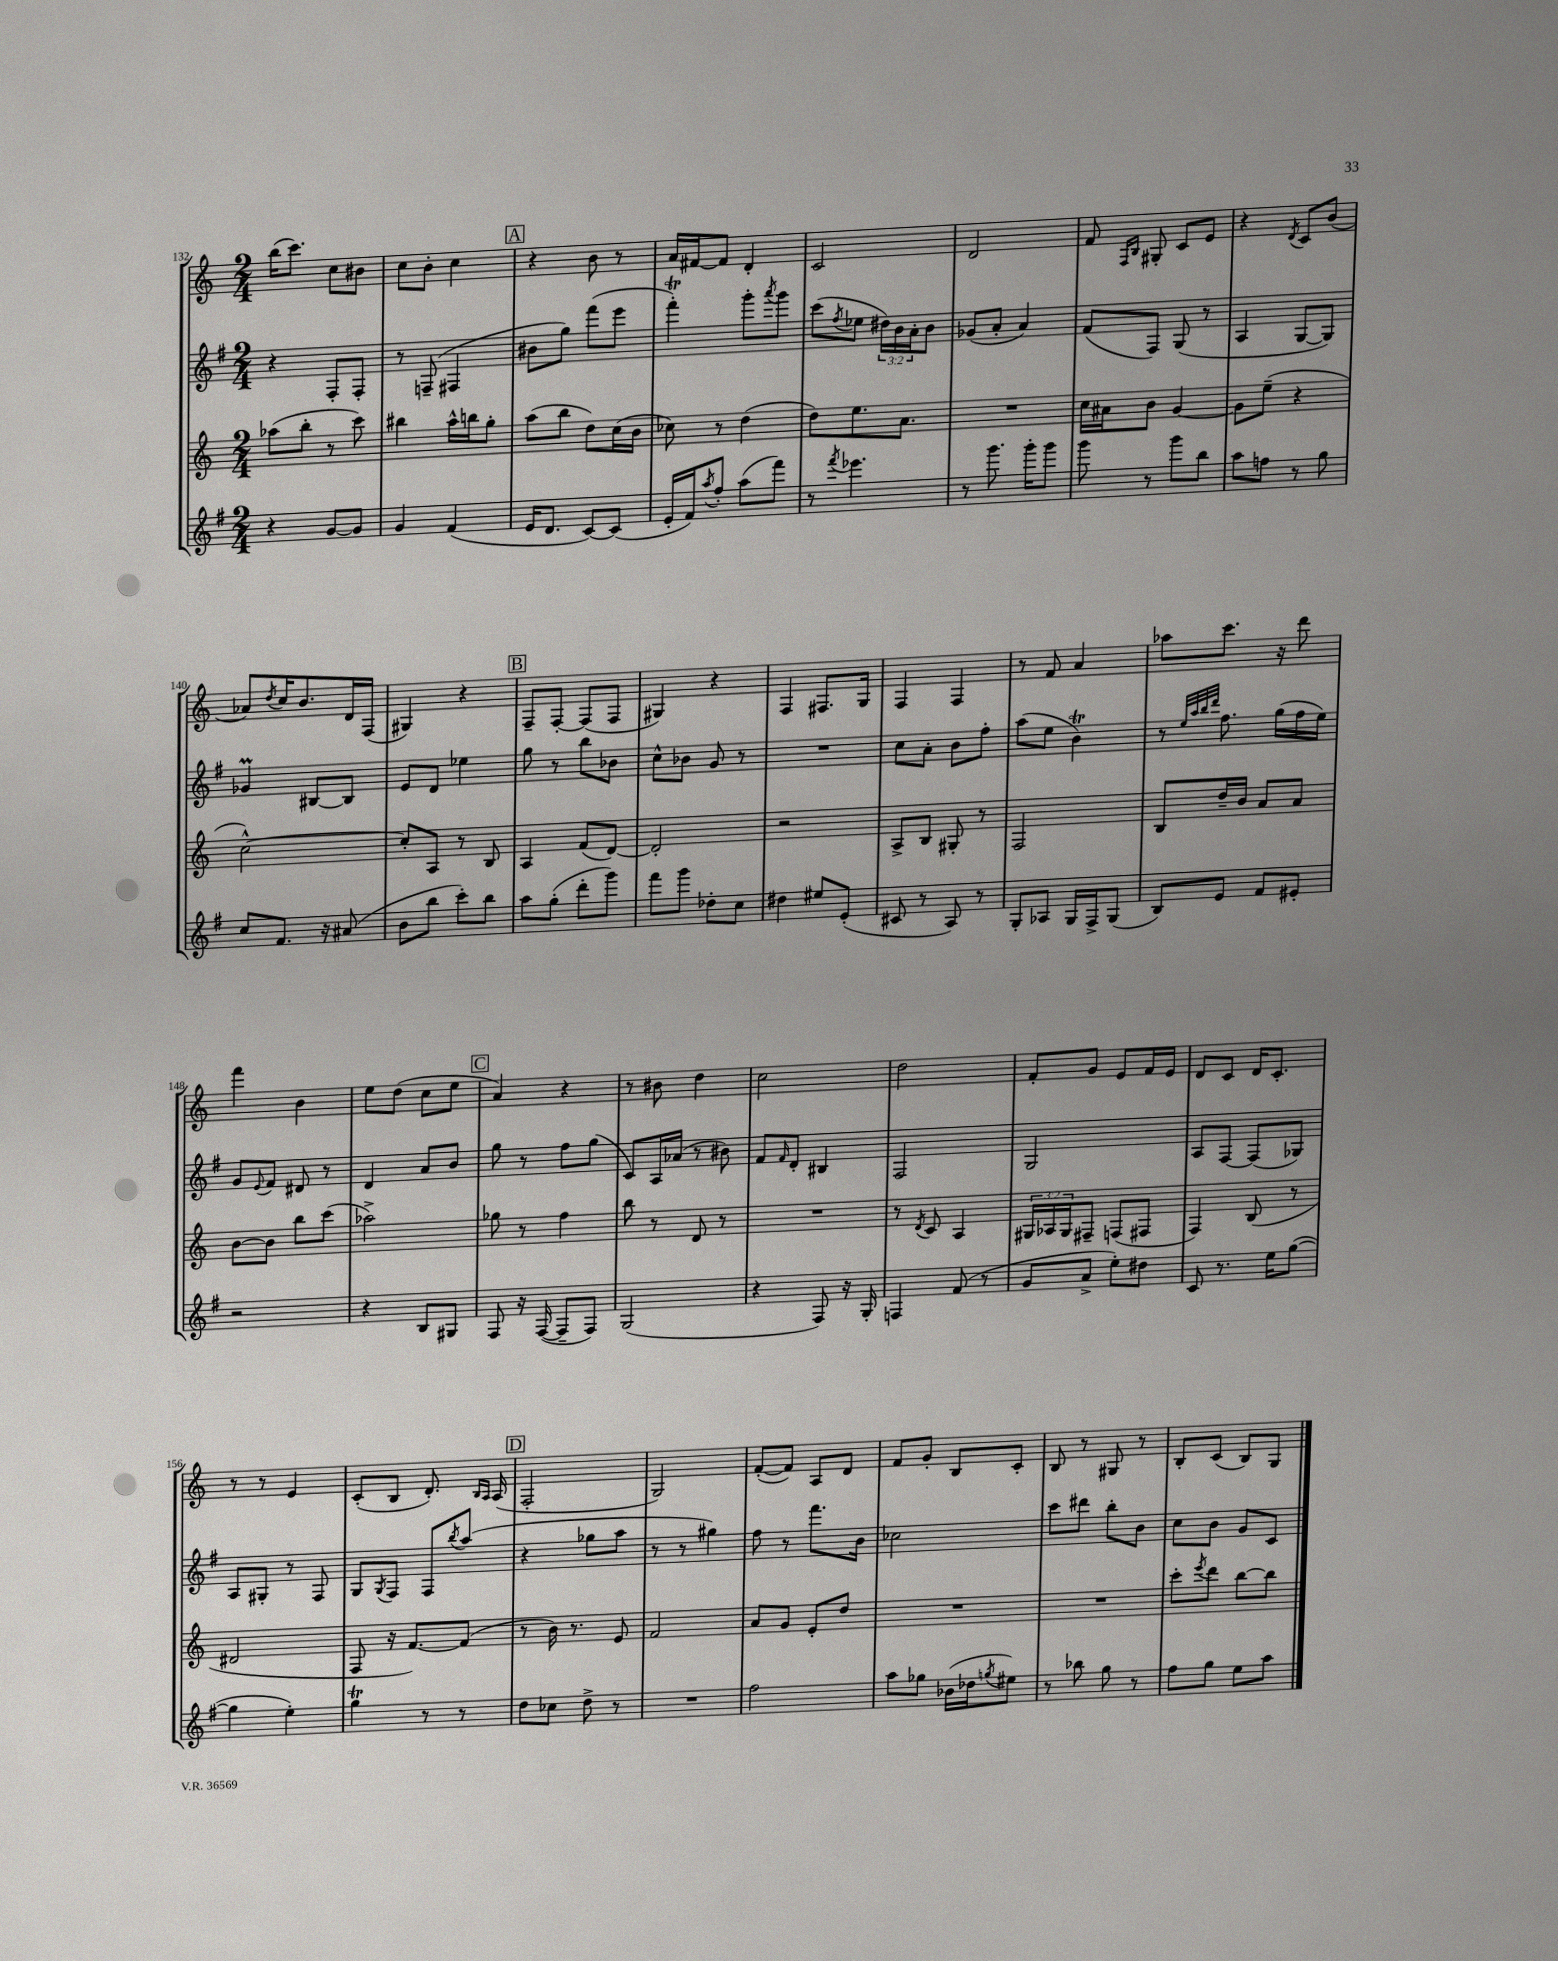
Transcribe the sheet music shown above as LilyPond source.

<<
\new StaffGroup <<
\new Staff = "s0" {
    \clef treble \key c \major \numericTimeSignature \time 2/4
    b''16( c'''8.) c''8 bis'8 |
    c''8 b'8-. c''4 |
    \mark \markup { \box "A" } r4 b'8 r8 |
    a'16 fis'16~ fis'8 d'4-. |
    c'2 |
    d'2 |
    f'8 \grace { f16 b16 } gis8-. c'8 e'8 |
    r4 \acciaccatura { d'8 } c'8 b'8( |
    aes'8) \acciaccatura { d''8 } c''16 b'8. d'16 f16( |
    gis4) r4 |
    \mark \markup { \box "B" } f8-- f8~-. f8( f8 |
    gis4) r4 |
    f4 fis8. g16 |
    f4 f4 |
    r8 f'8 a'4 |
    aes''8 c'''8. r16 d'''8 |
    f'''4 b'4 |
    e''8 d''8( c''8 e''8 |
    \mark \markup { \box "C" } a'4) r4 |
    r8 bis'8 d''4 |
    c''2 |
    d''2 |
    f'8-. g'8 e'8 f'16 e'16 |
    d'8 c'8 d'16 c'8.-. |
    r8 r8 e'4 |
    c'8-.( b8 d'8.-.) \grace { b16 a16 } a16( |
    \mark \markup { \box "D" } f2-. |
    g2) |
    f'8~-.( f'8) a8 d'8 |
    f'8 g'8-. b8 c'8-. |
    b8 r8 gis8 r8 |
    b8-. c'8( b8) g8 \bar "|." |
}
\new Staff = "s1" {
    \clef treble \key g \major \numericTimeSignature \time 2/4 \override Staff.TupletNumber.text = #tuplet-number::calc-fraction-text
    r4 fis8-. fis8-. |
    r8 f8--( fis4 |
    \mark \markup { \box "A" } bis'8 g''8) fis'''8( e'''8 |
    fis'''4-.\trill) g'''8-. \acciaccatura { a'''8 } g'''8 |
    c'''8( \acciaccatura { fis''8 } ees''8 \tuplet 3/2 { dis''16) b'16 a'16-. } b'8 |
    ges'8( a'8-. a'4) |
    fis'8( fis8) g8( r8 |
    a4 g8~ g8) |
    ges'4\prall bis8~ bis8 |
    e'8 d'8 ees''4 |
    \mark \markup { \box "B" } g''8 r8 b''8 bes'8 |
    c''8-^ bes'8 g'8 r8 |
    R2 |
    c''8 a'8-. b'8 fis''8-. |
    a''8( e''8 b'4\trill) |
    r8 \grace { e''32 a''32 b''32 d'''32 } fis''8. g''16( fis''16 e''16) |
    g'8 \appoggiatura { e'8 } fis'8 dis'8 r8 |
    d'4 a'8 b'8 |
    \mark \markup { \box "C" } g''8 r8 fis''8 g''8( |
    c'8) a16 aes'16( r8 bis'8) |
    fis'8 \grace { fis'16 } d'8-. bis4 |
    fis2 |
    g2 |
    a8 fis8~ fis8( ges8) |
    a8 gis8-. r8 fis8 |
    g8 \acciaccatura { g8 } fis8 fis8 \acciaccatura { b''8 } a''8( |
    \mark \markup { \box "D" } r4 ges''8 a''8 |
    r8 r8 gis''4) |
    fis''8 r8 fis'''8. b'16 |
    ces''2 |
    c'''8 dis'''8 b''8-. b'8 |
    c''8 b'8 g'8 c'8 \bar "|." |
}
\new Staff = "s2" {
    \clef treble \key c \major \numericTimeSignature \time 2/4 \override Staff.TupletNumber.text = #tuplet-number::calc-fraction-text
    aes''8( b''8-. r8 c'''8) |
    bis''4 a''16-^ b''16 g''8-. |
    \mark \markup { \box "A" } a''8( b''8 d''8) c''16( b'16 |
    ces''8) r8 d''4( |
    d''8) e''8. a'8. |
    R2 |
    c''16 ais'16 b'8 g'4~ |
    g'8 e''8--( r4 |
    c''2~-^) |
    c''8-. a8 r8 b8 |
    \mark \markup { \box "B" } a4 f'8( d'8~) |
    d'2-. |
    r2 |
    a8-> b8 gis8-. r8 |
    f2 |
    b8 d''16-- b'16 a'8 a'8 |
    b'8~ b'8 b''8 c'''8( |
    aes''2->) |
    \mark \markup { \box "C" } ges''8 r8 f''4 |
    b''8 r8 d'8 r8 |
    R2 |
    r8 \acciaccatura { d'8 } c'8 a4 |
    \tuplet 3/2 { gis16 aes16 gis16 } fis8-- f8( fis8 |
    f4) b8( r8 |
    dis'2 |
    f8 r16 f'8.~) f'8( |
    \mark \markup { \box "D" } r8 b'16) r8. e'8 |
    f'2 |
    a'8 g'8 e'8-. d''8 |
    R2 |
    R2 |
    c'''8-. \acciaccatura { e'''8 } d'''8 b''8~ b''8 \bar "|." |
}
\new Staff = "s3" {
    \clef treble \key g \major \numericTimeSignature \time 2/4
    r4 g'8~ g'8 |
    g'4 fis'4( |
    \mark \markup { \box "A" } e'16 d'8. c'8~) c'8( |
    e'16-. fis'16) \acciaccatura { a''8 } fis''8-. a''8( fis'''8) |
    r8 \acciaccatura { fis'''8 } ees'''4. |
    r8 g'''8. g'''16-. g'''8 |
    g'''8 r8 g'''8 b''8 |
    a''8 f''8 r8 g''8 |
    c''8 fis'8. r16 ais'8( |
    b'8 b''8 c'''8-.) b''8 |
    \mark \markup { \box "B" } a''8 g''8-.( d'''8-. g'''8) |
    fis'''8 g'''8 des''8-. c''8 |
    dis''4 eis''8 e'8-.( |
    cis'8 r8 a8) r8 |
    g8-. aes8 g16 fis16-> g8( |
    b8) e'8 fis'8 eis'8-. |
    r2 |
    r4 b8 gis8 |
    \mark \markup { \box "C" } fis8 r16 fis16~( fis8-- fis8) |
    g2( |
    r4 fis8) r16 g16-. |
    f4 fis'8( r8 |
    g'8 a'8-> e''8-.) dis''8 |
    c'8 r8. e''16 g''8~( |
    g''4 e''4-.) |
    g''4\trill r8 r8 |
    \mark \markup { \box "D" } d''8 ces''8 d''8-> r8 |
    R2 |
    fis''2 |
    a''8 ges''8 bes'16( des''16 \acciaccatura { g''8 } eis''8) |
    r8 bes''8 g''8 r8 |
    fis''8 g''8 e''8 a''8 \bar "|." |
}
>>
>>
\layout { \context { \Score currentBarNumber = #132 } }
